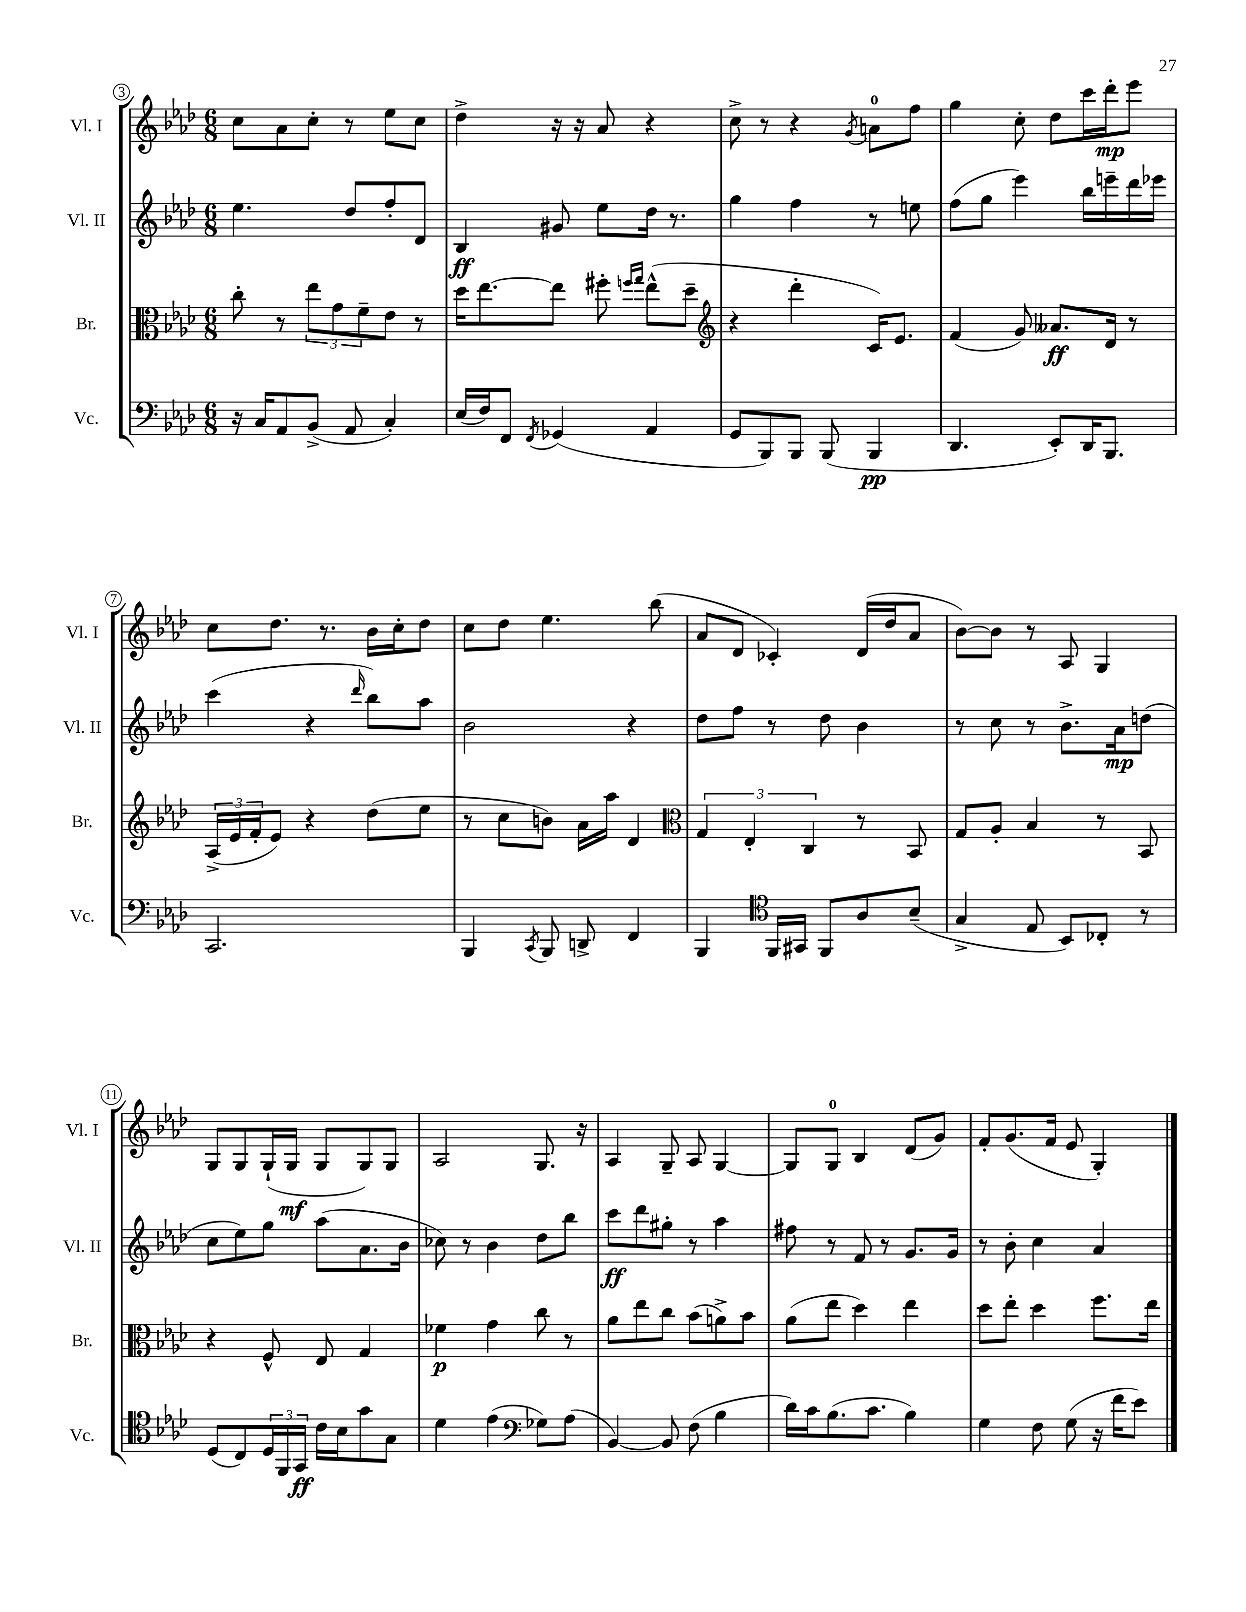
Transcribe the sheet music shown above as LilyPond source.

<<
\new StaffGroup <<
\new Staff = "s0" \with { instrumentName = "Vl. I" shortInstrumentName = "Vl. I" } {
    \clef treble \key aes \major \numericTimeSignature \time 6/8
    c''8 aes'8 c''8-. r8 ees''8 c''8 |
    des''4-> r16 r16 aes'8 r4 |
    c''8-> r8 r4 \acciaccatura { g'8 } a'8-0 f''8 |
    g''4 c''8-. des''8 c'''16 des'''16-.\mp ees'''8 |
    c''8 des''8. r8. bes'16 c''16-. des''8 |
    c''8 des''8 ees''4. bes''8( |
    aes'8 des'8 ces'4-.) des'16( des''16 aes'8 |
    bes'8~) bes'8 r8 aes8 g4 |
    g8 g8 g16-!( g16\mf g8 g8) g8 |
    aes2 g8. r16 |
    aes4 g8-- aes8 g4~ |
    g8 g8-0 bes4 des'8( g'8) |
    f'8-. g'8.( f'16 ees'8 g4-.) \bar "|." |
}
\new Staff = "s1" \with { instrumentName = "Vl. II" shortInstrumentName = "Vl. II" } {
    \clef treble \key aes \major \numericTimeSignature \time 6/8
    ees''4. des''8 f''8-. des'8 |
    bes4\ff gis'8 ees''8 des''16 r8. |
    g''4 f''4 r8 e''8 |
    f''8( g''8 ees'''4) bes''16 e'''16-- des'''16 ees'''16 |
    c'''4( r4 \grace { des'''16 } bes''8) aes''8 |
    bes'2 r4 |
    des''8 f''8 r8 des''8 bes'4 |
    r8 c''8 r8 bes'8.-> aes'16\mp d''8( |
    c''8 ees''8) g''8 aes''8( aes'8. bes'16 |
    ces''8) r8 bes'4 des''8 bes''8 |
    c'''8\ff des'''8 gis''8-. r8 aes''4 |
    fis''8 r8 f'8 r8 g'8. g'16 |
    r8 bes'8-. c''4 aes'4 \bar "|." |
}
\new Staff = "s2" \with { instrumentName = "Br." shortInstrumentName = "Br." } {
    \clef alto \key aes \major \numericTimeSignature \time 6/8
    c''8-. r8 \tuplet 3/2 { ees''8 g'8 f'8-- } ees'8 r8 |
    des''16 ees''8.~ ees''8 fis''8-. \grace { f''16 g''16 } ees''8-^( des''8-- |
    \clef treble r4 des'''4-. c'16) ees'8. |
    f'4( g'8) aeses'8.\ff des'16 r8 |
    \tuplet 3/2 { aes16->( ees'16 f'16-. } ees'8) r4 des''8( ees''8 |
    r8 c''8 b'8) aes'16 aes''16 des'4 |
    \clef alto \tuplet 3/2 { g4 ees4-. c4 } r8 bes,8 |
    g8 aes8-. bes4 r8 bes,8 |
    r4 f8-^ ees8 g4 |
    fes'4\p g'4 c''8 r8 |
    aes'8 ees''8 c''8 bes'8( a'8->) bes'8 |
    aes'8( ees''8 des''4) ees''4 |
    des''8 ees''8-. des''4 f''8. ees''16 \bar "|." |
}
\new Staff = "s3" \with { instrumentName = "Vc." shortInstrumentName = "Vc." } {
    \clef bass \key aes \major \numericTimeSignature \time 6/8
    r16 c16 aes,8 bes,8->( aes,8 c4-.) |
    ees16( f16) f,8 \acciaccatura { f,8 } ges,4( aes,4 |
    g,8 bes,,8) bes,,8 bes,,8( bes,,4\pp |
    des,4. ees,8-.) des,16 bes,,8. |
    c,2. |
    bes,,4 \acciaccatura { c,8 } bes,,8 d,8-> f,4 |
    bes,,4 \clef tenor f,16 gis,16 f,8 aes8 bes8--( |
    g4-> ees8 bes,8) ces8-. r8 |
    des8( c8) \tuplet 3/2 { des16 f,16 g,16\ff } c'16 bes16 g'8 g8 |
    des'4 ees'4( \clef bass ges8) aes8( |
    bes,4~) bes,8 f8( bes4 |
    des'16) c'16 bes8.( c'8. bes4) |
    g4 f8 g8( r16 f'16 ees'8) \bar "|." |
}
>>
>>
\layout { \context { \Score currentBarNumber = #3 \override BarNumber.stencil = #(make-stencil-circler 0.1 0.3 ly:text-interface::print) } }
